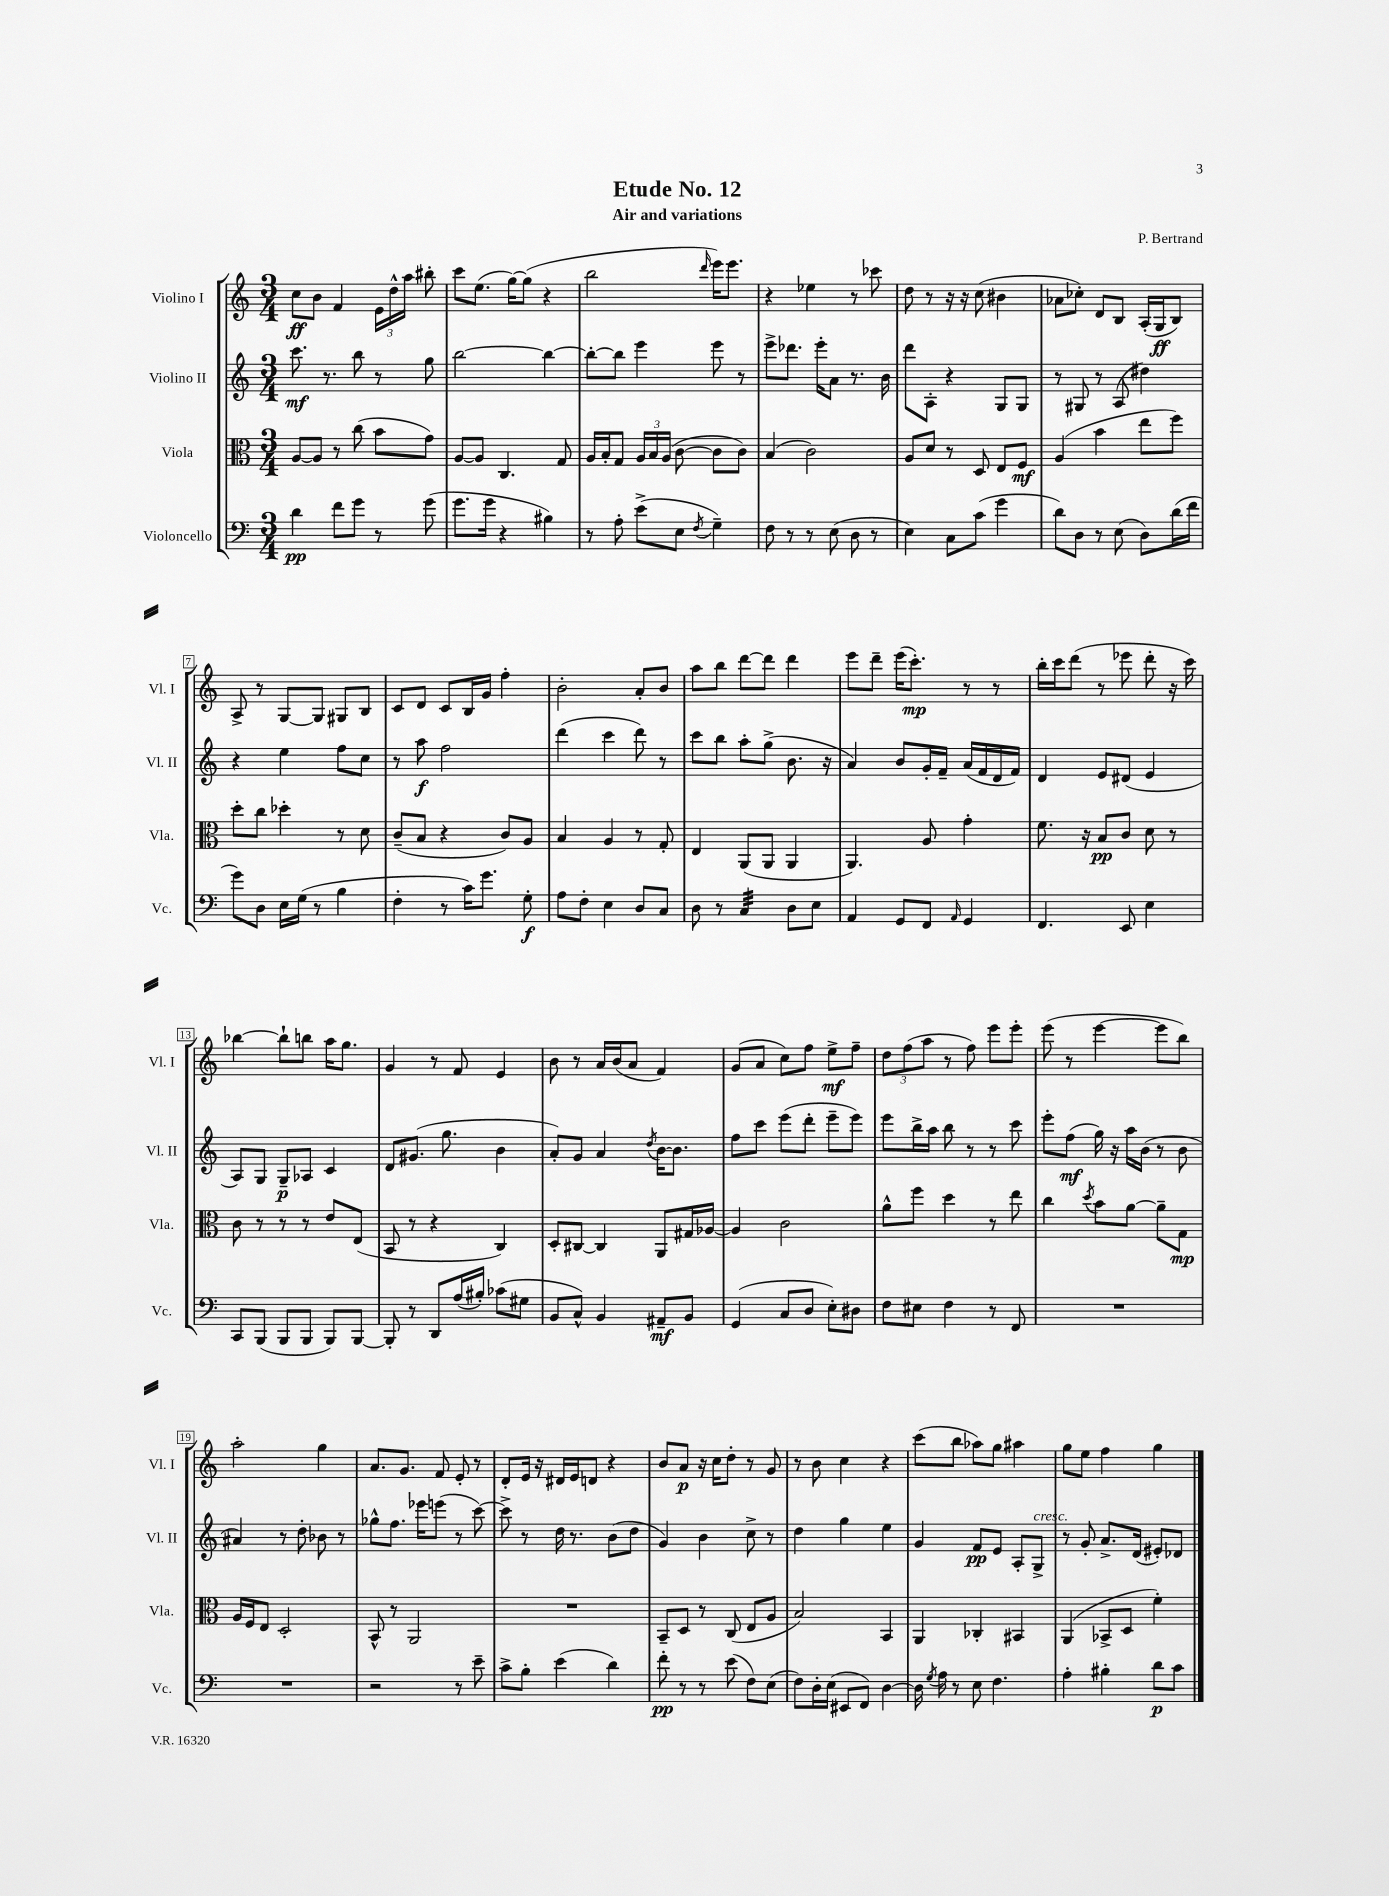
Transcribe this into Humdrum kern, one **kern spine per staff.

**kern	**kern	**kern	**kern
*staff4	*staff3	*staff2	*staff1
*clefF4	*clefC3	*clefG2	*clefG2
*k[]	*k[]	*k[]	*k[]
*M3/4	*M3/4	*M3/4	*M3/4
4d	[8A	8.ccc	8cc
.	8A]	.	8b
.	.	8.r	.
8f	8r	.	4f
8g	(8cc	8bb	.
8r	8b	8r	24e
.	.	.	24dd^^
.	.	.	24aa
(8g	8g)	8gg	8bb#'
=	=	=	=
8.g	[8A	[2bb	8ccc
.	8A]	.	(8.ee
16g	.	.	.
4r	4.C	.	.
.	.	.	[16gg)
.	.	.	(8gg]
4B#)	.	4bb_	4r
.	8G	.	.
=	=	=	=
8r	16A	8bb'_	2bb
.	16B'	.	.
8A'	8G	8bb]	.
(8e^	24A	4eee	.
.	24B	.	.
.	(24A	.	.
8E	[8c	.	.
8qF	.	.	16qqddd
4G~)	8c]	8eee	16eee)
.	.	.	8.eee
.	8c)	8r	.
=	=	=	=
8F	(4B	8eee^	4r
8r	.	8.ddd-	.
8r	2c)	.	4ee-
.	.	16eee'	.
(8E	.	8a	.
8D	.	8.r	8r
8r	.	.	8ccc-
.	.	16b	.
=	=	=	=
4E)	8A	8ddd	8dd
.	8d	8A'	8r
8C	8r	4r	16r
.	.	.	16r
(8c	8D	.	(8cc
4g	8E	8G	4b#
.	8F	8G	.
=	=	=	=
8d)	(4A	8r	8a-
8D	.	8G#	8cc-')
8r	4b	8r	8d
(8E	.	(8A	8B
8D)	8ee	4dd#)	(16A'
.	.	.	16G
(16d	8ff)	.	8B)
16f	.	.	.
=	=	=	=
8g)	8dd'	4r	8A^
8D	8cc	.	8r
16E	4dd-'	4ee	[8G
(16G	.	.	.
8r	.	.	8G]
4B	8r	8ff	8G#
.	8d	8cc	8B
=	=	=	=
4F'	(8c~	8r	8c
.	8B	8aa	8d
8r	4r	2ff	8c
16c)	.	.	16B
8.g	.	.	16g
.	8c)	.	4ff'
8G'	8A	.	.
=	=	=	=
8A	4B	(4ddd	2b'
8F'	.	.	.
4E	4A	4ccc	.
8D	8r	8ddd)	8a'
8C	8G'	8r	8b
=	=	=	=
8D	4E	8ccc	8aa
8r	.	8bb	8bb
4C	(8AA	8aa'	[8ddd
.	8AA	(8gg^	8ddd]
8D	4AA	8.b	4ddd
8E	.	.	.
.	.	16r	.
=	=	=	=
4AA	4.AA)	4a)	8eee
.	.	.	8ddd~
8GG	.	8b	(16eee
.	.	.	8.ccc')
8FF	8A	16g'	.
.	.	16f~	.
16qqAA	.	.	.
4GG	4g'	(16a	8r
.	.	16f	.
.	.	16d	8r
.	.	16f)	.
=	=	=	=
4.FF	8.f	4d	16bb'
.	.	.	16ccc
.	.	.	(8ddd
.	16r	.	.
.	8B	8e	8r
8EE	8c	(8d#	8eee-
4E	8d	4e	8ddd'
.	8r	.	16r
.	.	.	16ccc)
=	=	=	=
8CC	8c	8A)	[4bb-
(8BBB	8r	8G	.
8BBB	8r	8G~	8bb-`]
8BBB	8r	8A-	8bb
8BBB)	8e	4c	16aa
.	.	.	8.gg
[8BBB	(8E	.	.
=	=	=	=
8BBB']	8BB	8d	4g
8r	8r	(8.g#	.
8DD	4r	.	8r
.	.	8.gg	.
(16A	.	.	8f
16B#')	.	.	.
(8c-	4C)	4b	4e
8G#	.	.	.
=	=	=	=
8BB	8D'	8a')	8b
8C^^)	[8C#	8g	8r
4BB	4C#]	4a	16a
.	.	.	(16b
.	.	.	8a
.	.	8qdd	.
8AA#~	8AA	[16b	4f)
.	.	8.b]	.
8BB	16G#	.	.
.	[16A-	.	.
=	=	=	=
(4GG	4A-]	8ff	(8g
.	.	8ccc	8a
8C	2c	(8eee	8cc)
8D	.	8ddd'	8ff
8E')	.	8eee~	8ee^
8D#	.	8eee)	8ff~
=	=	=	=
8F	8a^^	8eee	12dd
.	.	.	(12ff
8E#	8ff	16bb^	.
.	.	.	12aa
.	.	16aa	.
4F	4dd	8bb	8r
.	.	8r	8ff)
8r	8r	8r	8eee
8FF	8ee	8ccc	8eee'
=	=	=	=
2.r	4cc	8eee'	(8eee
.	.	(8ff	8r
.	8qdd	.	.
.	8b	16gg)	[4eee
.	.	16r	.
.	[8a	16aa	.
.	.	(16b	.
.	8a~]	8r	8eee]
.	8G	8b	8bb)
=	=	=	=
2.r	16A	4a#)	2aa'
.	16F	.	.
.	8E	.	.
.	2D'	8r	.
.	.	8dd'	.
.	.	8b-	4gg
.	.	8r	.
=	=	=	=
2r	8BB^^	8gg-^^	8.a
.	8r	8.ff	.
.	.	.	8.g
.	2AA	.	.
.	.	16eee-	.
.	.	(8eee	8f
8r	.	8r	8e'
8e~	.	[8ccc)	8r
=	=	=	=
8c^	2.r	8ccc^]	8d'
8B'	.	8r	16e
.	.	.	16r
(4e	.	16dd	16d#
.	.	8.r	16e
.	.	.	8d
4d)	.	(8b	4r
.	.	8dd	.
=	=	=	=
8f'	8BB~	4g)	8b
8r	8D	.	8a
8r	8r	4b	16r
.	.	.	16cc
(8e	(8C	.	8dd'
8F)	8E	8cc^	8r
(8E	8A	8r	8g
=	=	=	=
8F)	2B)	4dd	8r
16D'	.	.	8b
(16E	.	.	.
8EE#	.	4gg	4cc
8FF)	.	.	.
[4D	4BB	4ee	4r
=	=	=	=
16D]	4AA	4g	(8ccc
8qG	.	.	.
16A	.	.	.
8r	.	.	8bb
8E	4C-'	8f	8aa-)
4.F	.	8e	8gg
.	4BB#	8A'	4aa#
.	.	8G^	.
=	=	=	=
4A'	(4AA	8r	8gg
.	.	8g'	8ee
4B#'	8BB-^	8.a^	4ff
.	8D	.	.
.	.	(16d	.
8d	4f')	8e#')	4gg
8c	.	8d-	.
==	==	==	==
*-	*-	*-	*-
